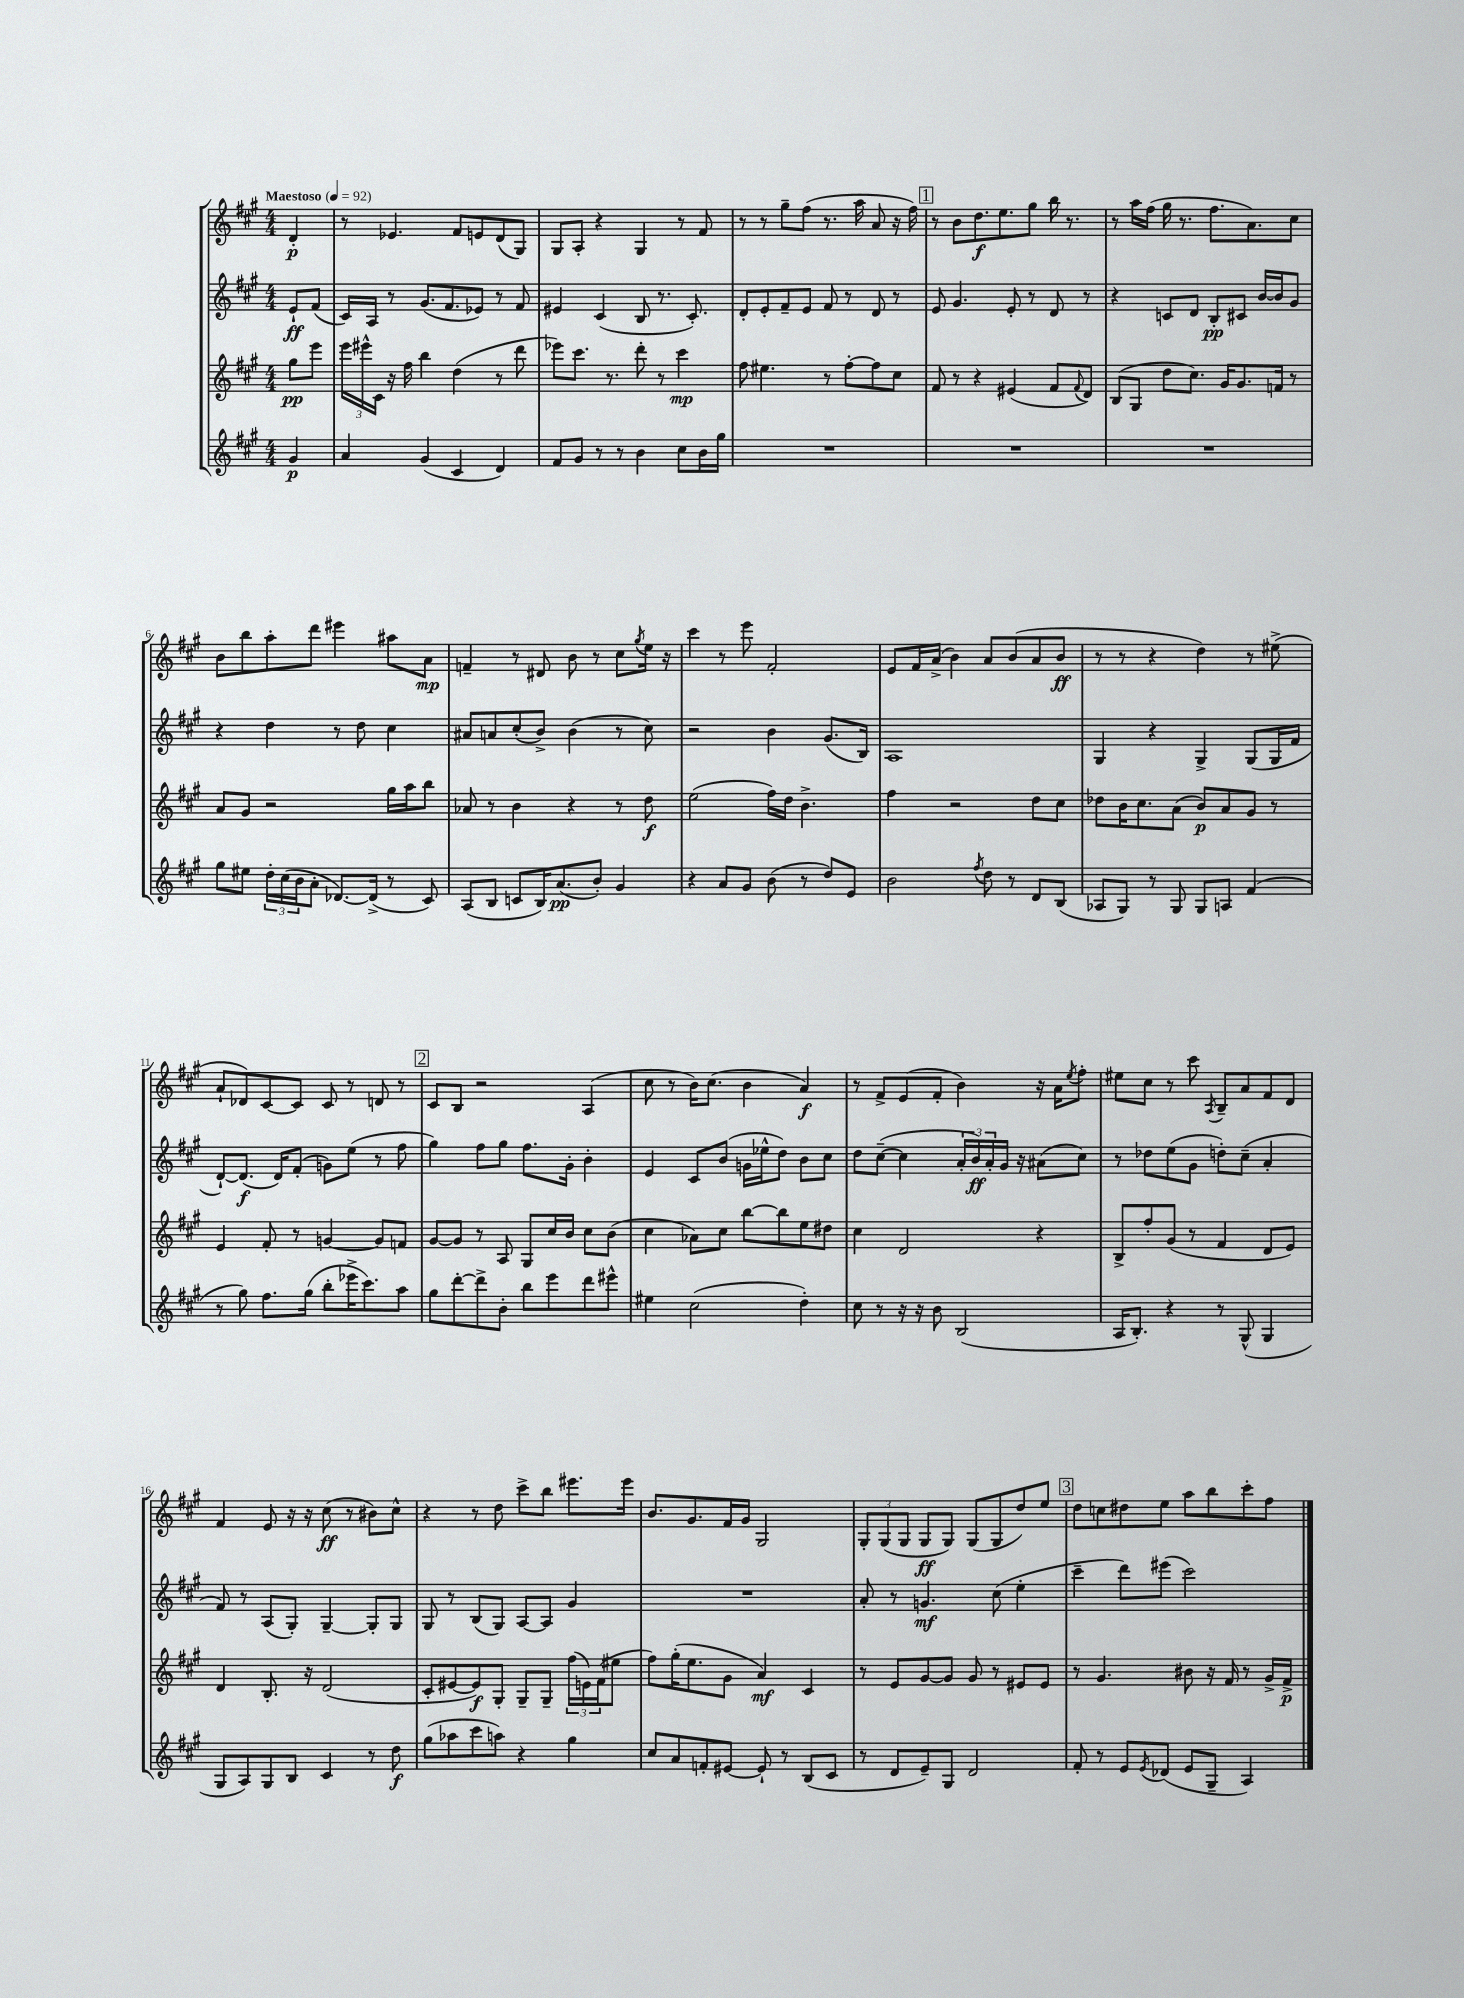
<<
\new StaffGroup <<
\new Staff = "s0" {
    \clef treble \key a \major \numericTimeSignature \time 4/4 \partial 4 \tempo "Maestoso" 4 = 92
    d'4-.\p |
    r8 ees'4. fis'8 e'8 d'8( gis8) |
    gis8 a8-. r4 gis4 r8 fis'8 |
    r8 r8 gis''8-- fis''8( r8. a''16 a'8 r16 fis''16) |
    \mark \markup { \box "1" } r8 b'8 d''8.\f e''8. gis''8 b''16 r8. |
    r8 a''16 fis''16( gis''16 r8. fis''8. a'8.) cis''8 |
    b'8 b''8 a''8-. d'''8 eis'''4 ais''8 a'8\mp |
    f'4-- r8 dis'8 b'8 r8 cis''8 \acciaccatura { gis''8 } e''16 r16 |
    cis'''4 r8 e'''8 fis'2-. |
    e'8 fis'16 a'16->( b'4) a'8 b'8( a'8 b'8\ff |
    r8 r8 r4 d''4) r8 eis''8->( |
    a'8-! des'8) cis'8~ cis'8 cis'8 r8 d'8 r8 |
    \mark \markup { \box "2" } cis'8 b8 r2 a4( |
    cis''8 r8 b'16) cis''8.( b'4 a'4\f) |
    r8 fis'8-> e'8( fis'8-. b'4) r16 a'16 \acciaccatura { e''8 } fis''8-. |
    eis''8 cis''8 r8 cis'''8 \acciaccatura { a8 } b8-- a'8 fis'8 d'8 |
    fis'4 e'8 r16 r16 cis''8\ff( r8 bis'8) cis''8-^ |
    r4 r8 d''8 cis'''8-> b''8 eis'''8. eis'''16 |
    b'8. gis'8. fis'16 gis'16 gis2 |
    \tuplet 3/2 { gis8-. gis8( gis8 } gis8\ff gis8) gis8( gis8 d''8) e''8 |
    \mark \markup { \box "3" } d''8 c''8 dis''8 e''8 a''8 b''8 cis'''8-. fis''8 \bar "|." |
}
\new Staff = "s1" {
    \clef treble \key a \major \numericTimeSignature \time 4/4 \partial 4
    e'8-!\ff fis'8( |
    cis'16) a16 r8 gis'8.( fis'8. ees'8) r8 fis'8 |
    eis'4 cis'4( b8 r8. cis'8.-.) |
    d'8-. e'8-. fis'8-- e'8 fis'8 r8 d'8 r8 |
    \mark \markup { \box "1" } e'8 gis'4. e'8-. r8 d'8 r8 |
    r4 c'8 d'8 b8-.\pp cis'8 b'16~ b'16 gis'8 |
    r4 d''4 r8 d''8 cis''4 |
    ais'8 a'8 cis''8-.( b'8->) b'4( r8 cis''8) |
    r2 b'4 gis'8.( b16) |
    a1 |
    gis4 r4 gis4-> gis8( gis16 fis'16 |
    d'8~-!) d'8.\f( d'16) fis'8-.( g'8) e''8( r8 fis''8 |
    \mark \markup { \box "2" } gis''4) fis''8 gis''8 fis''8. gis'16-. b'4-. |
    e'4 cis'8 b'8( g'16 ees''16-^ d''8) b'8 cis''8 |
    d''8 cis''8~--( cis''4 \tuplet 3/2 { a'16-. b'16\ff) a'16-. } gis'16 r16 ais'8( cis''8) |
    r8 des''8 e''8( gis'8 d''8-.) cis''8--( a'4-. |
    fis'8) r8 a8( gis8-.) gis4~-- gis8-. gis8 |
    gis8 r8 b8( gis8) a8~ a8 gis'4 |
    R1 |
    a'8-. r8 g'4.\mf cis''8( e''4-. |
    \mark \markup { \box "3" } cis'''4-- d'''8) eis'''8( cis'''2) \bar "|." |
}
\new Staff = "s2" {
    \clef treble \key a \major \numericTimeSignature \time 4/4 \partial 4
    gis''8\pp e'''8 |
    \tuplet 3/2 { e'''16 eis'''16-^ cis'16 } r16 fis''16 b''4 d''4( r8 d'''8 |
    ees'''8) cis'''8. r8. d'''8-. r8 cis'''4\mp |
    fis''8 eis''4. r8 fis''8~-. fis''8 cis''8 |
    \mark \markup { \box "1" } fis'8 r8 r4 eis'4( fis'8 \appoggiatura { fis'8 } d'8) |
    b8( gis8 d''8 cis''8.) gis'16 gis'8. f'16 r8 |
    a'8 gis'8 r2 gis''16 a''16 b''8 |
    aes'8 r8 b'4 r4 r8 d''8\f |
    e''2( fis''16) d''16 b'4.-> |
    fis''4 r2 d''8 cis''8 |
    des''8 b'16 cis''8. a'8( b'8\p) a'8 gis'8 r8 |
    e'4 fis'8-. r8 g'4~ g'8 f'8 |
    \mark \markup { \box "2" } gis'8~ gis'8 r8 a8 gis8 cis''16 b'16 cis''8 b'8( |
    cis''4 aes'8) cis''8 b''8~ b''8 e''8 dis''8 |
    cis''4 d'2 r4 |
    b8-> fis''8-. gis'8( r8 fis'4 d'8 e'8) |
    d'4 b8.-. r16 d'2( |
    cis'8-. eis'8~ eis'8\f) gis8-. gis8-- gis8-- \tuplet 3/2 { fis''16( e'16) fis'16( } eis''8 |
    fis''8) gis''16-.( e''8. gis'8 a'4\mf) cis'4 |
    r8 e'8 gis'8~ gis'8 gis'8 r8 eis'8 eis'8 |
    \mark \markup { \box "3" } r8 gis'4. bis'8 r16 fis'16 r8 gis'16-> fis'16->\p \bar "|." |
}
\new Staff = "s3" {
    \clef treble \key a \major \numericTimeSignature \time 4/4 \partial 4
    gis'4\p |
    a'4 gis'4( cis'4 d'4) |
    fis'8 gis'8 r8 r8 b'4 cis''8 b'16 gis''16 |
    R1 |
    \mark \markup { \box "1" } R1 |
    R1 |
    gis''8 eis''8 \tuplet 3/2 { d''16-. cis''16( b'16 } a'8-. des'8.~) des'16->( r8 cis'8) |
    a8( b8 c'8 b16) a'8.\pp( b'8-.) gis'4 |
    r4 a'8 gis'8 b'8( r8 d''8) e'8 |
    b'2 \acciaccatura { fis''8 } d''8 r8 d'8 b8( |
    aes8 gis8) r8 gis8 gis8 a8 fis'4( |
    r8 gis''8) fis''8. gis''16( b''8-. ees'''16-> cis'''8.) a''8 |
    \mark \markup { \box "2" } gis''8 d'''8~-. d'''8-> b'8-. b''8 e'''8 d'''8 eis'''8-^ |
    eis''4 cis''2( d''4-.) |
    cis''8 r8 r16 r16 b'8 b2( |
    a16 b8.-.) r4 r8 gis8-^( gis4 |
    gis8 a8) gis8 b8 cis'4 r8 d''8\f |
    gis''8( aes''8 cis'''8 a''8) r4 gis''4 |
    cis''8 a'8 f'8-. eis'8~ eis'8-! r8 b8( cis'8 |
    r8 d'8 e'8--) gis8 d'2 |
    \mark \markup { \box "3" } fis'8-. r8 e'8 \acciaccatura { e'8 } des'8( e'8 gis8-- a4) \bar "|." |
}
>>
>>
